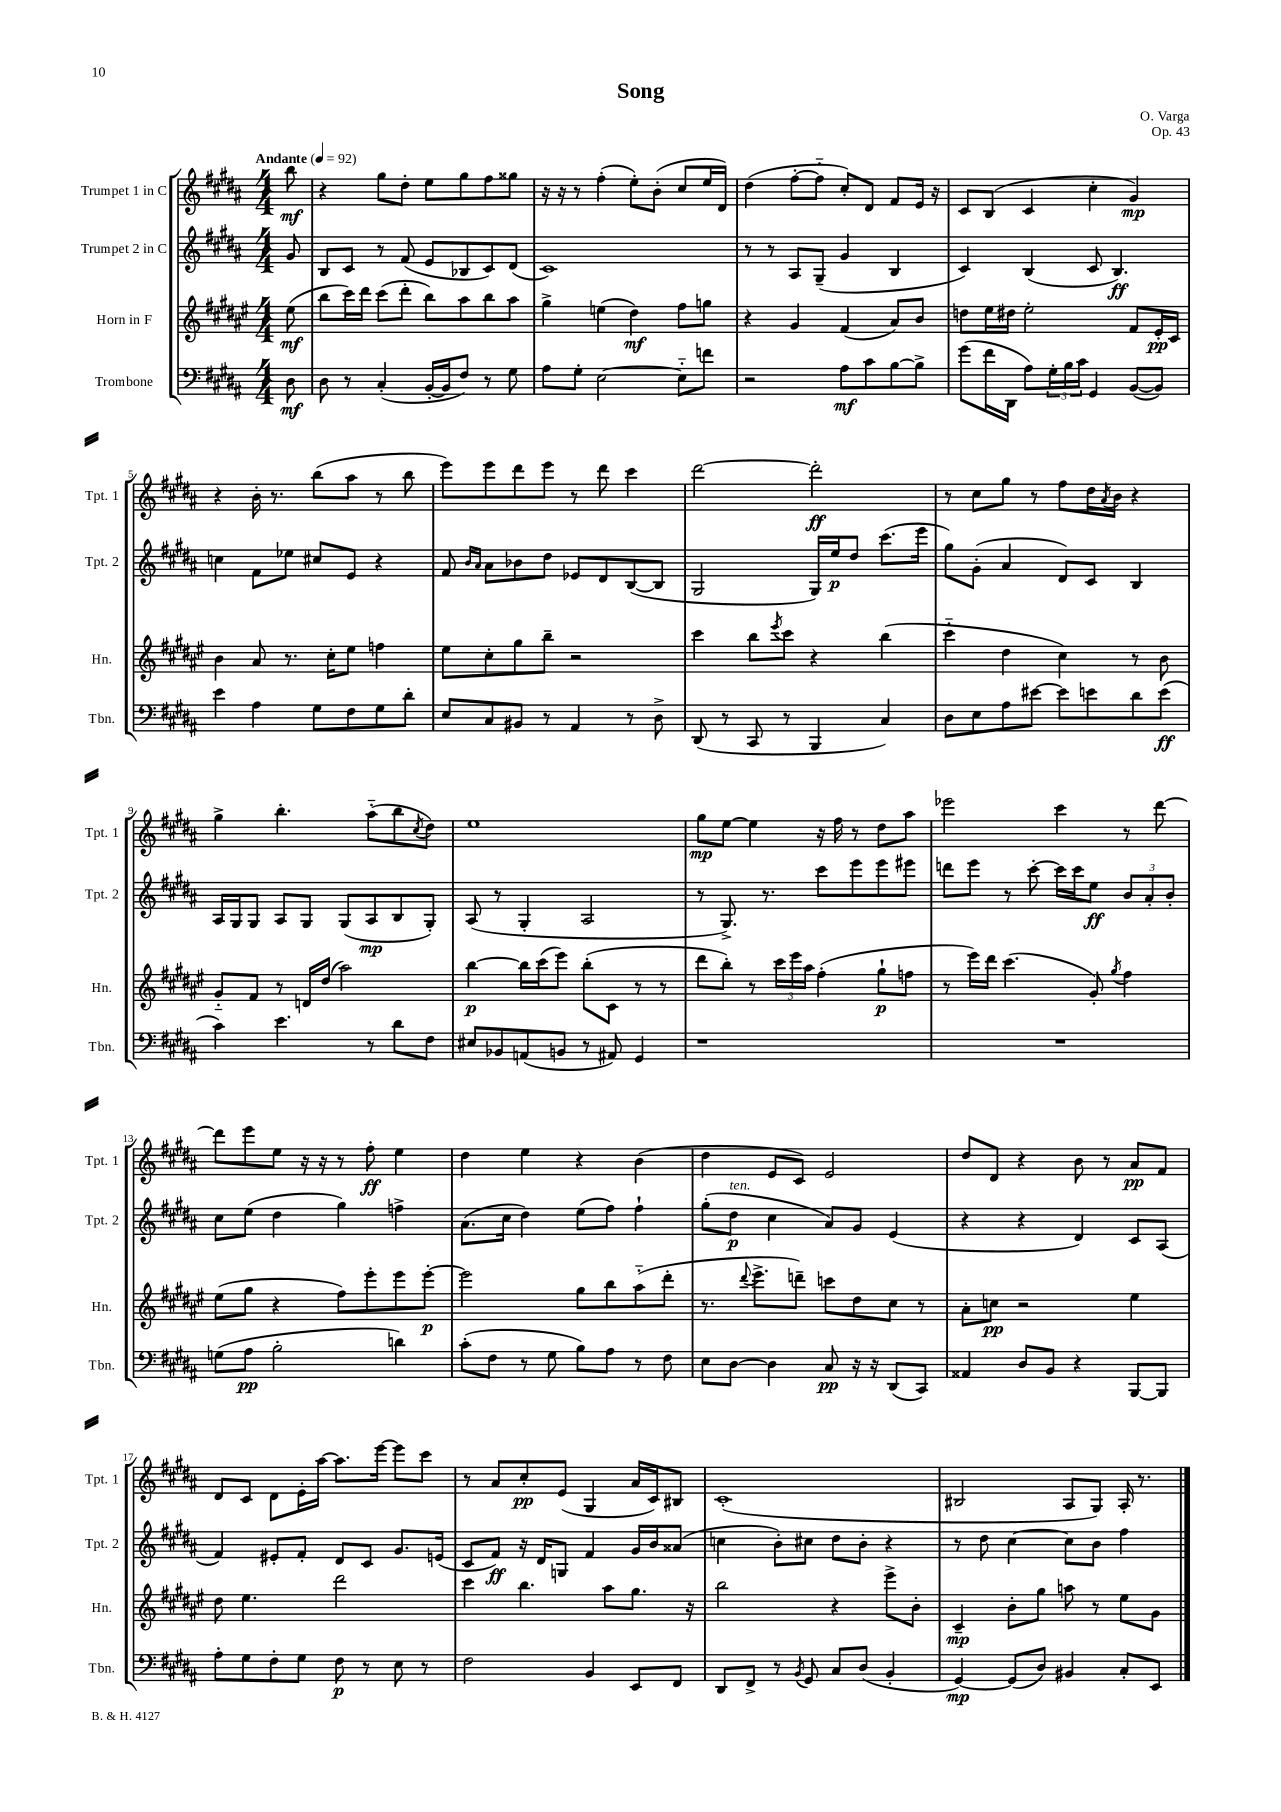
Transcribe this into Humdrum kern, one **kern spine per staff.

**kern	**dynam	**kern	**dynam	**kern	**dynam	**kern	**dynam
*part4	*part4	*part3	*part3	*part2	*part2	*part1	*part1
*staff4	*staff4	*staff3	*staff3	*staff2	*staff2	*staff1	*staff1
*I"Trombone	*	*I"Horn in F	*	*I"Trumpet 2 in C	*	*I"Trumpet 1 in C	*
*I'Tbn.	*	*I'Hn.	*	*I'Tpt. 2	*	*I'Tpt. 1	*
*clefF4	*	*clefG2	*	*clefG2	*	*clefG2	*
*k[f#c#g#d#a#]	*	*k[f#c#g#d#a#e#]	*	*k[f#c#g#d#a#]	*	*k[f#c#g#d#a#]	*
*M4/4	*	*M4/4	*	*M4/4	*	*M4/4	*
*MM92	*	*MM92	*	*MM92	*	*MM92	*
=	=	=	=	=	=	=	=
!	!	!	!	!	!	!LO:TX:a:B:t=Andante	!
8D#\	mf	(8ee#\	mf	8g#/	.	8bb\	mf
=1	=1	=1	=1	=1	=1	=1	=1
8D#\	.	8bb\L	.	8B/L	.	4r	.
8r	.	16ccc#\L)	.	8c#/J	.	.	.
.	.	16ddd#\JJ	.	.	.	.	.
(4C#'/	.	(8ccc#\L	.	8r	.	8gg#\L	.
.	.	8ddd#'\J	.	(8f#/	.	8dd#'\J	.
[16BB'/LL	.	8bb\L)	.	8e/L	.	8ee\L	.
16BB/J]	.	.	.	.	.	.	.
8F#/J)	.	8aa#\	.	8B-X/	.	8gg#\	.
8r	.	8bb\	.	8c#/)	.	8ff#\	.
8G#\	.	8aa#\J	.	(8d#/J	.	8gg##X\J	.
=2	=2	=2	=2	=2	=2	=2	=2
8A#\L	.	4gg#^\	.	1c#)	.	16r	.
.	.	.	.	.	.	16r	.
8G#'\J	.	.	.	.	.	8r	.
[2E\	.	(4een\	.	.	.	(4ff#'\	.
.	.	4dd#\)	mf	.	.	8ee'\L)	.
.	.	.	.	.	.	(8b'\J	.
8E\L]	.	8ff#\L	.	.	.	8cc#/L	.
8fn\J	.	8ggn\J	.	.	.	16ee/L	.
.	.	.	.	.	.	16d#/JJ)	.
=3	=3	=3	=3	=3	=3	=3	=3
2r	.	4r	.	8r	.	(4dd#\	.
.	.	.	.	8r	.	.	.
.	.	4g#/	.	8A#/L	.	[8ff#'\L	.
.	.	.	.	(8G#~/J	.	8ff#\J]	.
8A#\L	mf	(4f#/	.	4g#/	.	8cc#'/L)	.
8c#\	.	.	.	.	.	8d#/J	.
[8B\	.	8a#/L)	.	4B/	.	8f#/L	.
8B^\J]	.	8b/J	.	.	.	16e/Jk	.
.	.	.	.	.	.	16r	.
=4	=4	=4	=4	=4	=4	=4	=4
(8g#\L	.	8ddn\L	.	4c#/)	.	8c#/L	.
16f#\L	.	16ee#\L	.	.	.	(8B/J	.
16DD#\JJ	.	16dd#X\JJ	.	.	.	.	.
8A#\L)	.	2ee#'\	.	(4B/	.	4c#/	.
24G#'\L	.	.	.	.	.	.	.
24B\	.	.	.	.	.	.	.
24c#\JJ	.	.	.	.	.	.	.
4GG#/	.	.	.	8c#/	.	4cc#'\	.
.	.	.	.	4.B/)	ff	.	.
([8BB/L	.	8f#/L	.	.	.	4g#/)	mp
8BB/J])	.	16e#'/L	pp	.	.	.	.
.	.	16c#/JJ	.	.	.	.	.
!!LO:LB:g=z
=5	=5	=5	=5	=5	=5	=5	=5
4e\	.	4b\	.	4ccn\	.	4r	.
4A#\	.	8a#/	.	8f#\L	.	16b'\	.
.	.	.	.	.	.	8.r	.
.	.	8.r	.	8ee-X\J	.	.	.
8G#\L	.	.	.	8cc#X/L	.	(8bb\L	.
.	.	16cc#'\KL	.	.	.	.	.
8F#\	.	8ee#\J	.	8e/J	.	8aa#\J	.
8G#\	.	4ffn\	.	4r	.	8r	.
8d#'\J	.	.	.	.	.	8bb\	.
=6	=6	=6	=6	=6	=6	=6	=6
8E/L	.	8ee#\L	.	8f#/	.	8eee\L)	.
.	.	.	.	16qqb/LL	.	.	.
.	.	.	.	16qqa#/JJ	.	.	.
8C#/	.	8cc#'\	.	8a#\L	.	8eee\	.
8BB#X/J	.	8gg#\	.	8b-X\	.	8ddd#\	.
8r	.	8bb~\J	.	8dd#\J	.	8eee\J	.
4AA#/	.	2r	.	8e-X/L	.	8r	.
.	.	.	.	8d#/	.	8ddd#\	.
8r	.	.	.	([8B/	.	4ccc#\	.
8D#^\	.	.	.	8B/J]	.	.	.
=7	=7	=7	=7	=7	=7	=7	=7
(8DD#/	.	4ccc#\	.	2G#/	.	[2ddd#\	.
8r	.	.	.	.	.	.	.
8CC#/	.	8bb\L	.	.	.	.	.
.	.	8qeee#/	.	.	.	.	.
8r	.	8ccc#\J	.	.	.	.	.
4BBB/	.	4r	.	16G#/LL)	.	2ddd#'\]	ff
.	.	.	.	16ee/J	p	.	.
.	.	.	.	8dd#/J	.	.	.
4C#/)	.	(4bb\	.	(8.ccc#\L	.	.	.
.	.	.	.	16eee\Jk	.	.	.
=8	=8	=8	=8	=8	=8	=8	=8
8D#\L	.	4ccc#\	.	8gg#\L)	.	8r	.
8E\	.	.	.	(8g#'\J	.	8cc#\L	.
8A#\	.	4dd#\	.	4a#/	.	8gg#\J	.
[8e#X\J	.	.	.	.	.	8r	.
8e#\L]	.	4cc#\)	.	8d#/L)	.	8ff#\L	.
8en\	.	.	.	8c#/J	.	16dd#\L	.
.	.	.	.	.	.	8qa#/	.
.	.	.	.	.	.	16b\JJ	.
8d#\	.	8r	.	4B/	.	4r	.
(8e\J	ff	8b\	.	.	.	.	.
!!LO:LB:g=z
=9	=9	=9	=9	=9	=9	=9	=9
4c#\)	.	8g#/L	.	16A#/LL	.	4gg#^\	.
.	.	.	.	16G#/J	.	.	.
.	.	8f#/J	.	8G#/J	.	.	.
4.e\	.	8r	.	8A#/L	.	4.bb'\	.
.	.	16dn/LL	.	8G#/J	.	.	.
.	.	(16dd#/JJ	.	.	.	.	.
.	.	2aa#\)	.	(8G#/L	.	.	.
8r	.	.	.	8A#/	mp	(8aa#\L	.
8d#\L	.	.	.	8B/	.	8bb\	.
.	.	.	.	.	.	8qcc#/	.
8F#\J	.	.	.	8G#'/J)	.	8dd#\J)	.
=10	=10	=10	=10	=10	=10	=10	=10
8E#X/L	.	[4bb\	p	(8A#/	.	1ee	.
8BB-X/	.	.	.	8r	.	.	.
(8AAn/	.	16bb\LL]	.	4G#'/	.	.	.
.	.	(16ccc#\J	.	.	.	.	.
8BBn/J	.	8eee#\J)	.	.	.	.	.
8r	.	(8bb'\L	.	2A#/	.	.	.
8AA#X/)	.	8c#\J	.	.	.	.	.
4GG#/	.	8r	.	.	.	.	.
.	.	8r	.	.	.	.	.
=11	=11	=11	=11	=11	=11	=11	=11
1r	.	8ddd#\L	.	8r	.	8gg#\L	mp
.	.	8bb'\J)	.	8.G#^/)	.	[8ee\J	.
.	.	8r	.	.	.	4ee\]	.
.	.	.	.	8.r	.	.	.
.	.	24ccc#\LL	.	.	.	.	.
.	.	24eee#\	.	.	.	.	.
.	.	24aa#\JJ	.	.	.	.	.
.	.	(4ff#'\	.	8ccc#\L	.	16r	.
.	.	.	.	.	.	16ff#\	.
.	.	.	.	8eee\	.	8r	.
.	.	8gg#`\L	p	8eee\	.	8dd#\L	.
.	.	8ffn\J	.	8eee#X\J	.	8aa#\J	.
=12	=12	=12	=12	=12	=12	=12	=12
1r	.	8r	.	8dddn\L	.	2eee-X\	.
.	.	16eee#\LL)	.	8eee\J	.	.	.
.	.	16ddd#\JJ	.	.	.	.	.
.	.	(4.ccc#\	.	8r	.	.	.
.	.	.	.	[8ccc#'\	.	.	.
.	.	.	.	16ccc#\LL]	.	4ccc#\	.
.	.	.	.	16ccc#\J	.	.	.
.	.	8g#'/)	.	8ee\J	ff	.	.
.	.	8qgg#/	.	.	.	.	.
.	.	4ff#\	.	12b/L	.	8r	.
.	.	.	.	12a#'/	.	.	.
.	.	.	.	.	.	[8ddd#\	.
.	.	.	.	12b'/J	.	.	.
!!LO:LB:g=z
=13	=13	=13	=13	=13	=13	=13	=13
(8Gn\L	.	(8ee#\L	.	8cc#\L	.	8ddd#\L]	.
8A#\J	pp	8gg#\J	.	(8ee\J	.	8eee\	.
2B'\	.	4r	.	4dd#\	.	8ee\J	.
.	.	.	.	.	.	16r	.
.	.	.	.	.	.	16r	.
.	.	8ff#\L)	.	4gg#\)	.	8r	.
.	.	8eee#'\	.	.	.	8ff#'\	ff
4dn\)	.	8eee#\	.	4ffn^\	.	4ee\	.
.	.	[8eee#'\J	p	.	.	.	.
=14	=14	=14	=14	=14	=14	=14	=14
(8c#'\L	.	2eee#\]	.	(8.a#\L	.	4dd#\	.
8F#\J	.	.	.	.	.	.	.
.	.	.	.	16cc#\Jk	.	.	.
8r	.	.	.	4dd#\)	.	4ee\	.
8G#\	.	.	.	.	.	.	.
8B\L)	.	8gg#\L	.	(8ee\L	.	4r	.
8A#\J	.	8bb\	.	8ff#\J)	.	.	.
8r	.	(8aa#\	.	4ff#`\	.	(4b\	.
8F#\	.	8ddd#'\J	.	.	.	.	.
=15	=15	=15	=15	=15	=15	=15	=15
8E\L	.	8.r	.	(8gg#'\L	.	4dd#\	.
!	!	!	!	!LO:TX:a:i:t=ten.	!	!	!
[8D#\J	.	.	.	8dd#\J	p	.	.
.	.	8qqddd#/	.	.	.	.	.
.	.	8.eee#^\L	.	.	.	.	.
4D#\]	.	.	.	4cc#\	.	8e/L	.
.	.	8dddn~\J)	.	.	.	8c#/J)	.
8C#/	pp	8cccn\L	.	8a#/L)	.	2e/	.
16r	.	8dd#\	.	8g#/J	.	.	.
16r	.	.	.	.	.	.	.
(8DD#/L	.	8cc#\J	.	(4e/	.	.	.
8CC#/J)	.	8r	.	.	.	.	.
=16	=16	=16	=16	=16	=16	=16	=16
4AA##X/	.	8a#'\L	.	4r	.	8dd#/L	.
.	.	8ccn\J	pp	.	.	8d#/J	.
8D#/L	.	2r	.	4r	.	4r	.
8BB/J	.	.	.	.	.	.	.
4r	.	.	.	4d#/)	.	8b\	.
.	.	.	.	.	.	8r	.
[8BBB/L	.	4ee#\	.	8c#/L	.	8a#/L	pp
8BBB/J]	.	.	.	(8A#/J	.	8f#/J	.
!!LO:LB:g=z
=17	=17	=17	=17	=17	=17	=17	=17
8A#'\L	.	8dd#\	.	4f#/)	.	8d#/L	.
8G#\	.	4.ee#\	.	.	.	8c#/J	.
8F#'\	.	.	.	8e#X'/L	.	8d#\L	.
8G#\J	.	.	.	8f#'/J	.	16e'\L	.
.	.	.	.	.	.	[16aa#\JJ	.
8F#\	p	2ddd#\	.	8d#/L	.	8.aa#\L]	.
8r	.	.	.	8c#/J	.	.	.
.	.	.	.	.	.	[16eee\Jk	.
8E\	.	.	.	8.g#/L	.	8eee\L]	.
8r	.	.	.	.	.	8ccc#\J	.
.	.	.	.	(16en/Jk	.	.	.
=18	=18	=18	=18	=18	=18	=18	=18
2F#\	.	4ccc#\	.	8c#/L	.	8r	.
.	.	.	.	8f#/J)	ff	8a#/L	.
.	.	4.bb\	.	16r	.	8cc#'/	pp
.	.	.	.	16d#/KL	.	.	.
.	.	.	.	8Gn/J	.	(8e/J	.
4BB/	.	.	.	4f#/	.	4G#/	.
.	.	8aa#\L	.	.	.	.	.
8EE/L	.	8.gg#\J	.	16g#/LL	.	16a#/LL	.
.	.	.	.	16b/J	.	16c#/J)	.
8FF#/J	.	.	.	(8a##X/J	.	8B#X/J	.
.	.	16r	.	.	.	.	.
=19	=19	=19	=19	=19	=19	=19	=19
8DD#/L	.	2bb\	.	4ccn\	.	(1c#'	.
8FF#^/J	.	.	.	.	.	.	.
8r	.	.	.	8b'\L)	.	.	.
8qBB/	.	.	.	.	.	.	.
8GG#/	.	.	.	8cc#X\J	.	.	.
8C#/L	.	4r	.	8dd#\L	.	.	.
(8D#/J	.	.	.	8b'\J	.	.	.
4BB'/	.	8eee#^\L	.	4r	.	.	.
.	.	8b'\J	.	.	.	.	.
=20	=20	=20	=20	=20	=20	=20	=20
[4GG#/)	mp	4c#~/	mp	8r	.	2B#X/	.
.	.	.	.	8dd#\	.	.	.
(8GG#/L]	.	8b'\L	.	[4cc#\	.	.	.
8D#/J)	.	8gg#\J	.	.	.	.	.
4BB#X/	.	8aan\	.	8cc#\L]	.	8A#/L	.
.	.	8r	.	8b\J	.	8G#/J)	.
8C#'/L	.	8ee#\L	.	4ff#\	.	16A#'/	.
.	.	.	.	.	.	8.r	.
8EE/J	.	8g#\J	.	.	.	.	.
==	==	==	==	==	==	==	==
*-	*-	*-	*-	*-	*-	*-	*-
